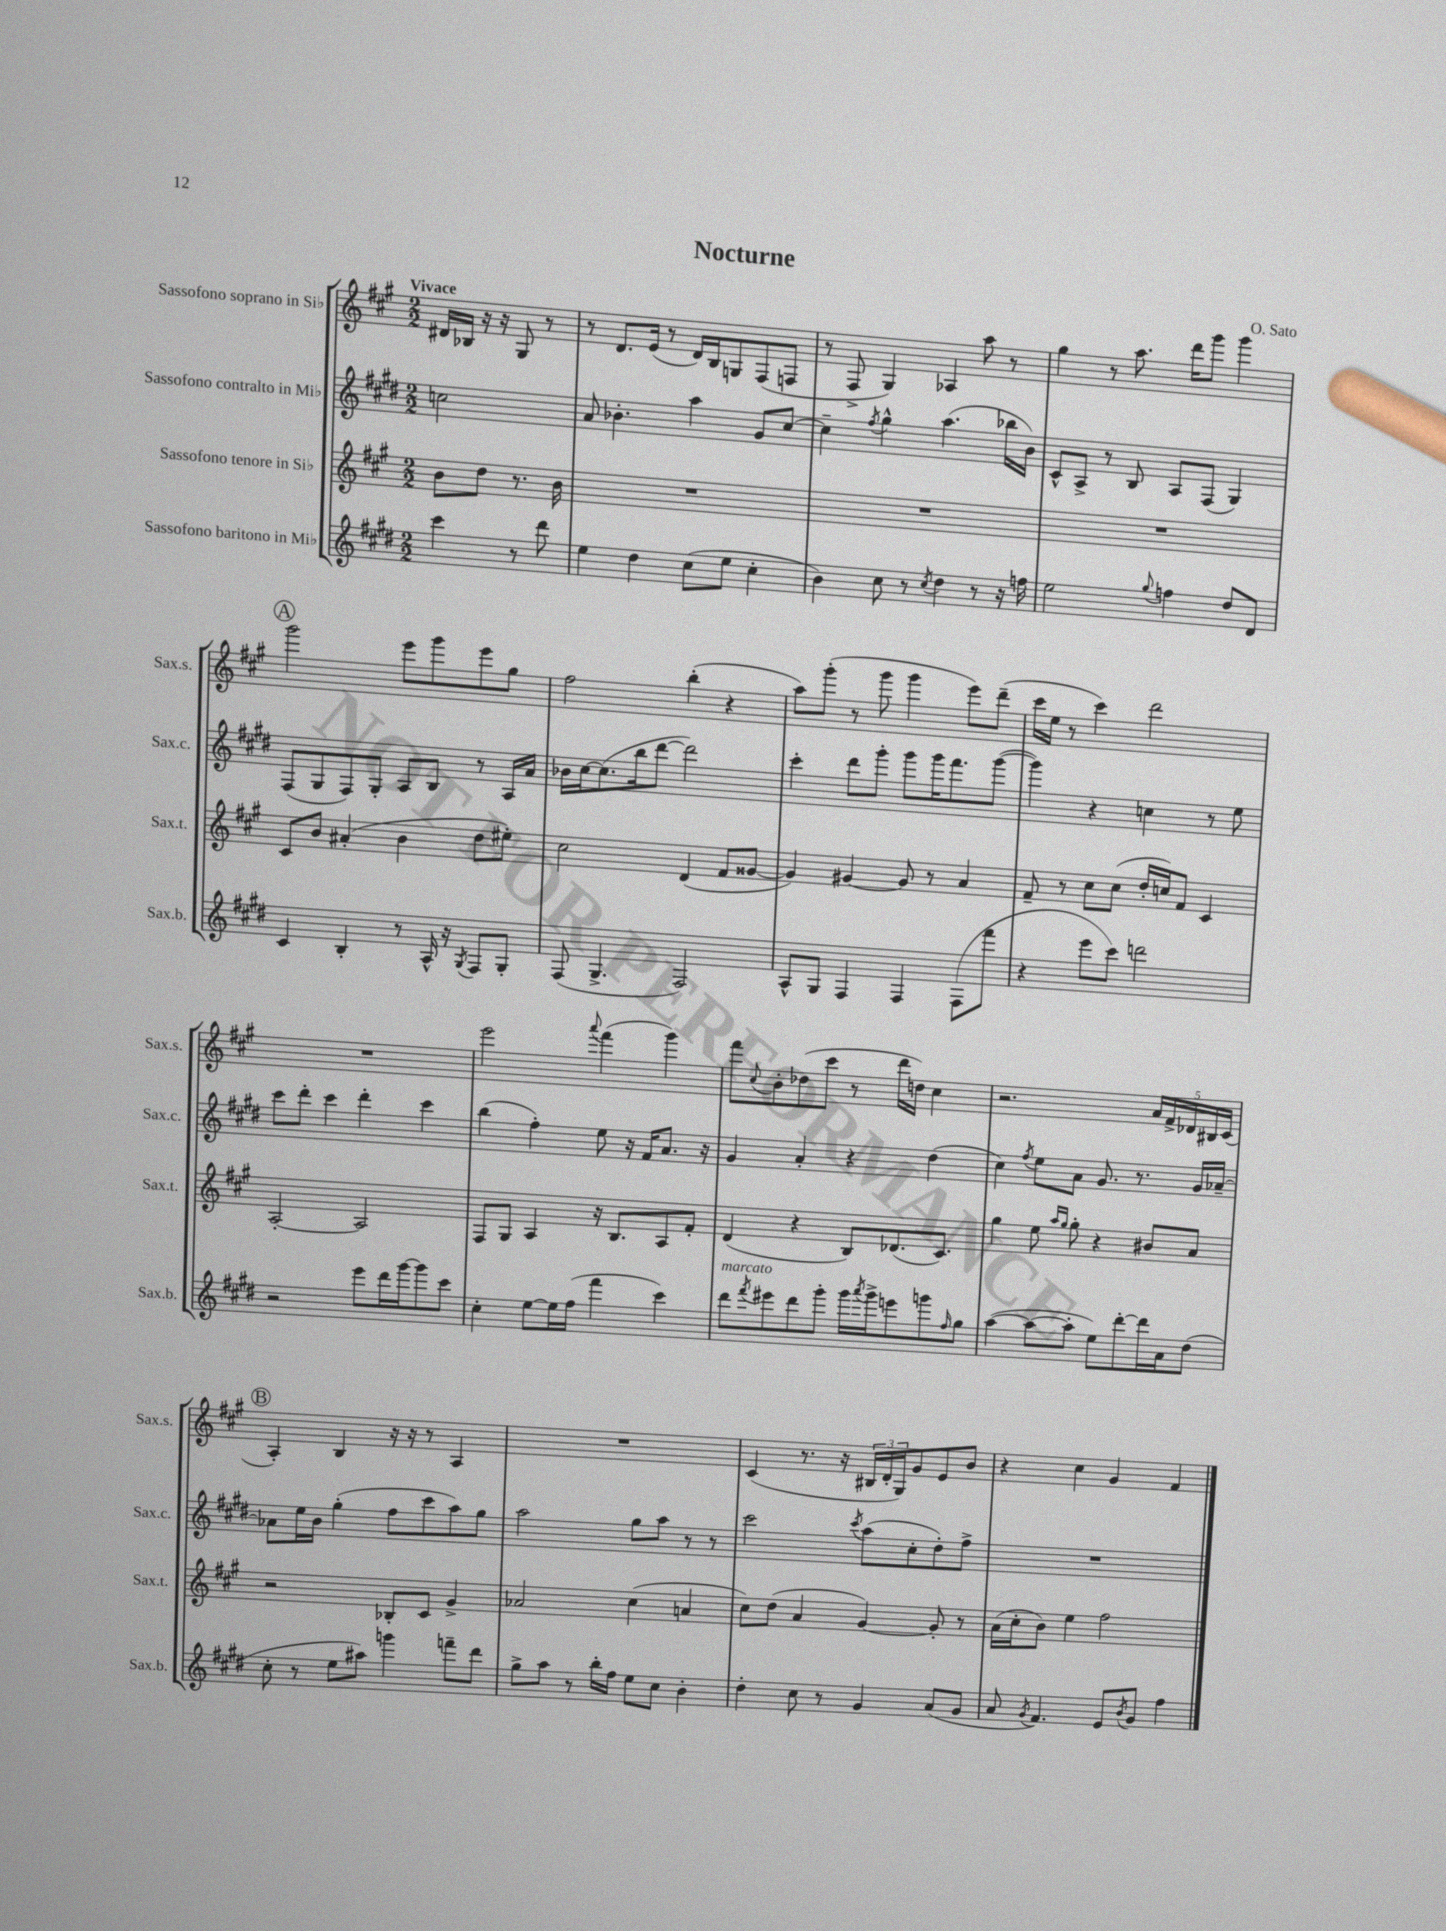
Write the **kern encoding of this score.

**kern	**kern	**kern	**kern
*part4	*part3	*part2	*part1
*staff4	*staff3	*staff2	*staff1
*I"Sassofono baritono in Mi♭	*I"Sassofono tenore in Si♭	*I"Sassofono contralto in Mi♭	*I"Sassofono soprano in Si♭
*I'Sax.b.	*I'Sax.t.	*I'Sax.c.	*I'Sax.s.
*clefG2	*clefG2	*clefG2	*clefG2
*k[f#c#g#d#]	*k[f#c#g#]	*k[f#c#g#d#]	*k[f#c#g#]
*M2/2	*M2/2	*M2/2	*M2/2
=	=	=	=
!	!	!	!LO:TX:a:B:t=Vivace
4ccc#\	8b\L	2ccn\	16d#X/LL
.	.	.	16B-X/JJ
.	8dd\J	.	16r
.	.	.	16r
8r	8.r	.	8G#/
8ddd#\	.	.	8r
.	16b\	.	.
=1	=1	=1	=1
4ee\	1r	8a/	8r
.	.	4.b-X'\	8.d/L
4dd#\	.	.	.
.	.	.	(16e/Jk
.	.	.	8r
(8cc#\L	.	4aa\	16d/LL)
.	.	.	16B/J
8ee\J	.	.	8Gn/
4cc#'\	.	8g#/L	(8F#/
.	.	[8cc#/J	8Fn/J
=2	=2	=2	=2
4b\)	1r	4cc#~\]	8r
.	.	.	8F#^/
.	.	8qff#/	.
8cc#\	.	4gg#^^\	4G#/)
8r	.	.	.
8qcc#/	.	.	.
4dd#\	.	(4.aa\	4A-X/
8r	.	.	8aa\
16r	.	16bb-X\LL	8r
16ffn\	.	16b\JJ)	.
=3	=3	=3	=3
2ee\	1r	8c#^^/L	4gg#\
.	.	8A^/J	.
.	.	8r	8r
.	.	8B/	8.aa\
8qqgg#/	.	.	.
4ffn\	.	8A/L	.
.	.	.	16ddd\KL
.	.	(8F#/J	8ggg#\J
8dd#/L	.	4G#/)	4ggg#\
8d#/J	.	.	.
!!LO:LB:g=z
!!LO:REH:place=s1:t=A
=4	=4	=4	=4
4c#/	8c#/L	(8F#/L	2ggg#\
.	8b/J	8G#/	.
4B'/	(4a#X'/	8F#/)	.
.	.	8G#'/J	.
8r	4b\	8A/L	8eee\L
16A^^/	.	8B/J	8ggg#\
16r	.	.	.
8qG#/	.	.	.
8F#/L	8dd\L	8r	8eee\
8G#'/J	8ee#X'\J)	16A/LL	8gg#\J
.	.	16a/JJ	.
=5	=5	=5	=5
(8F#/	2cc#\	16b-X\LL	2ff#\
.	.	[16cc#\J	.
4.G#^/	.	(8.cc#\]	.
.	.	16bb\k	.
.	.	[8ddd#\J	.
2F#/)	(4d/	2ddd#\])	(4bb'\
.	8f#/L	.	4r
.	[8g##X/J	.	.
=6	=6	=6	=6
8A^^/L	4g##/])	4ccc#'\	8aa\L)
8G#/J	.	.	(8ggg#'\J
4F#/	[4g#X/	8ddd#\L	8r
.	.	8ggg#'\J	8ggg#\
4F#/	8g#/]	8ggg#\L	4ggg#\
.	8r	16ggg#\K	.
.	.	8.fff#\	.
(8F#\L	4a/	.	8eee\L)
8fff#\J	.	([8ggg#\J	(8ddd~\J
=7	=7	=7	=7
4r	8f#~/	4ggg#\])	16ccc#\LL
.	.	.	16ee\JJ
.	8r	.	8r
8eee\L	8cc#\L	4r	4ccc#\)
8ccc#\J)	(8cc#\J	.	.
2dddn\	16dd'/LL	4ccn\	2ddd\
.	16ccn/J)	.	.
.	8f#/J	.	.
.	4c#/	8r	.
.	.	8ee\	.
!!LO:LB:g=z
=8	=8	=8	=8
2r	[2A'/	8ccc#\L	1r
.	.	8ddd#'\J	.
.	.	4ccc#\	.
8eee\L	2A/]	4ddd#'\	.
16ddd#\L	.	.	.
[16ggg#\J	.	.	.
8ggg#\]	.	4ccc#\	.
8ccc#\J	.	.	.
=9	=9	=9	=9
4cc#'\	8F#/L	(4bb\	2eee\
.	8G#/J	.	.
[8ee\L	4A/	4ff#'\)	.
16ee\L]	.	.	.
(16ff#\JJ	.	.	.
.	.	.	8qqaaa/
4fff#\	16r	8ee\	(4fff#\
.	8.B/L	.	.
.	.	16r	.
.	.	16f#/KL	.
4ccc#\)	8A/	8.a/J	4ggg#\)
.	8f#'/J	.	.
.	.	16r	.
=10	=10	=10	=10
!LO:TX:a:i:t=marcato	!	!	!
8ddd#\L	(4d/	4g#/	8fff#\L
8qfff#/	.	.	8qqcc#/
8eee#X\	.	.	8b'\
8ddd#\	4r	4a'/	(8dd-X\
8ggg#'\J	.	.	8ccc#\J
16ggg#\LL	8B/L)	4r	8r
8qaaa/	.	.	.
16ggg#^\J	.	.	.
8eeen\	(8.d-X/	.	16ddd\LL
.	.	.	16ddn\JJ)
8gggn\	.	(4dd#\	4cc#\
.	8.c#/J)	.	.
16qqff#/	.	.	.
8gg#\J	.	.	.
=11	=11	=11	=11
([4aa\	4gg#\	4cc#\)	2.r
.	.	8qff#/	.
8aa\L_	8ee\	8ee\L	.
.	16qqaa/LL	.	.
.	16qqgg#/JJ	.	.
8aa'\J]	8gg#'\	8a\J	.
8ee\L)	4r	8.g#/	.
[8ddd#'\	.	.	.
.	.	8.r	.
16ddd#\L]	8b#X/L	.	20a/LL
.	.	.	20f#^/
16a\J	.	.	.
.	.	.	20d-X/
(8dd#\J	8a/J	16g#/LL	.
.	.	.	20B#X/
.	.	[16a-X~/JJ	.
.	.	.	(20c#/JJ
!!LO:LB:g=z
!!LO:REH:place=s1:t=B
=12	=12	=12	=12
8cc#'\	2r	8a-X\L]	4A'/)
8r	.	16ee\L	.
.	.	16b\JJ	.
8ee\L	.	(4gg#'\	4B/
8aa#X\J)	.	.	.
4gggn\	8B-X'/L	8ff#\L	16r
.	.	.	16r
.	8c#/J	8ccc#\	8r
8fffn~\L	4g#^/	8aa\)	4A/
8ddd#\J	.	8gg#\J	.
=13	=13	=13	=13
8gg#^\L	2a-X/	2aa\	1r
8aa\J	.	.	.
8r	.	.	.
16bb'\LL	.	.	.
16ff#\JJ	.	.	.
8ee\L	(4cc#\	8gg#\L	.
8cc#\J	.	8aa\J	.
4b'\	4an/	8r	.
.	.	8r	.
=14	=14	=14	=14
4dd#'\	8cc#\L)	2ccc#\	(4c#/
.	(8dd\J	.	.
8cc#\	4a/	.	8.r
8r	.	.	.
.	.	.	16r
.	.	8qccc#/	.
4g#/	[4g#/)	(8aa\L	24B#X/LL
.	.	.	24d'/
.	.	.	24G#/J)
.	.	8cc#'\	8g#/
(8a/L	8g#'/]	8dd#'\)	8e/
8g#/J	8r	8ff#^\J	8b/J
=15	=15	=15	=15
8a/	(16a\LL	1r	4r
.	16cc#'\J	.	.
8qg#/	.	.	.
4.f#/)	8b\J)	.	.
.	4ee\	.	4cc#\
8e/L	2ff#\	.	4g#/
8qb/	.	.	.
8g#/J	.	.	.
4ff#\	.	.	4f#/
==	==	==	==
*-	*-	*-	*-
